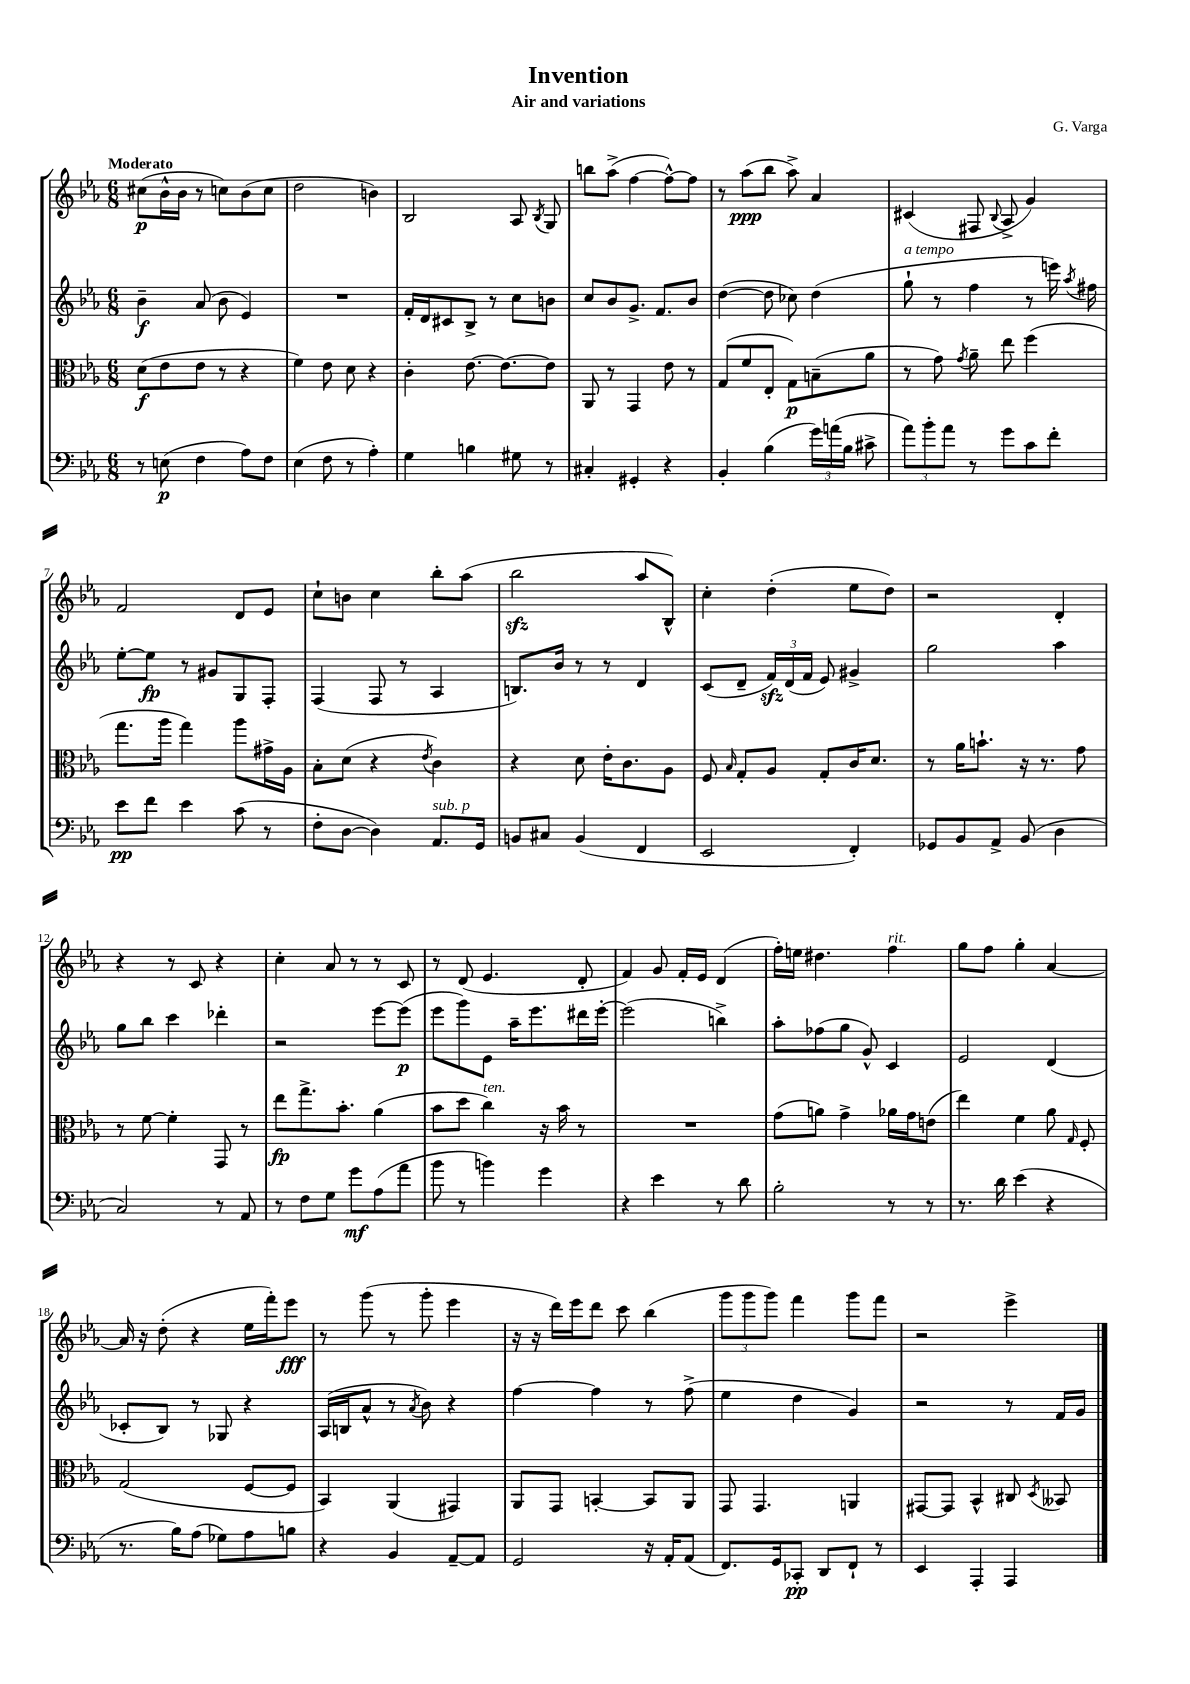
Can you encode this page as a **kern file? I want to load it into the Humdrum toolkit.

**kern	**dynam	**kern	**dynam	**kern	**dynam	**kern	**dynam
*part4	*part4	*part3	*part3	*part2	*part2	*part1	*part1
*staff4	*staff4	*staff3	*staff3	*staff2	*staff2	*staff1	*staff1
*clefF4	*	*clefC3	*	*clefG2	*	*clefG2	*
*k[b-e-a-]	*	*k[b-e-a-]	*	*k[b-e-a-]	*	*k[b-e-a-]	*
*M6/8	*	*M6/8	*	*M6/8	*	*M6/8	*
=1	=1	=1	=1	=1	=1	=1	=1
!	!	!	!	!	!	!LO:TX:a:B:t=Moderato	!
8r	.	(8d\L	f	4b-~\	f	(8cc#X\L	p
(8En\	p	8e-\	.	.	.	16b-^^\L	.
.	.	.	.	.	.	16b-\JJ	.
4F\	.	8e-\J	.	(8a-/	.	8r	.
.	.	8r	.	8b-\	.	8ccn\L)	.
8A-\L)	.	4r	.	4e-/)	.	(8b-\	.
8F\J	.	.	.	.	.	8cc\J	.
=2	=2	=2	=2	=2	=2	=2	=2
(4E-\	.	4f\)	.	2.r	.	2dd\	.
8F\	.	8e-\	.	.	.	.	.
8r	.	8d\	.	.	.	.	.
4A-'\)	.	4r	.	.	.	4bn\)	.
=3	=3	=3	=3	=3	=3	=3	=3
4G\	.	4c'\	.	16f'/LL	.	2B-/	.
.	.	.	.	16d/J	.	.	.
.	.	.	.	8c#X/	.	.	.
4Bn\	.	[8.e-\	.	8B-^/J	.	.	.
.	.	.	.	8r	.	.	.
.	.	8.e-\L_	.	.	.	.	.
8G#X\	.	.	.	8cc\L	.	8A-/	.
.	.	.	.	.	.	8qB-/	.
8r	.	8e-\J]	.	8bn\J	.	8G/	.
=4	=4	=4	=4	=4	=4	=4	=4
4C#X'/	.	8AA-/	.	8cc/L	.	8bbn\L	.
.	.	8r	.	8b-/	.	(8aa-^\J	.
4GG#X'/	.	4GG/	.	8.g^/J	.	[4ff\	.
.	.	.	.	8.f/L	.	.	.
4r	.	8e-\	.	.	.	8ff^^\L_)	.
.	.	8r	.	8b-/J	.	8ff\J]	.
=5	=5	=5	=5	=5	=5	=5	=5
4BB-'/	.	(8G/L	.	([4dd\	.	8r	.
.	.	8f/	.	.	.	(8aa-\L	ppp
(4B-\	.	8E-'/J	.	8dd\]	.	8bb-\J	.
.	.	8G\L)	p	8cc-X\)	.	8aa-^\)	.
24g\LL)	.	(8Bn~\	.	(4dd\	.	4a-/	.
(24an\	.	.	.	.	.	.	.
24B-\JJ	.	.	.	.	.	.	.
8c#X^\	.	8a-\J	.	.	.	.	.
=6	=6	=6	=6	=6	=6	=6	=6
!	!	!	!	!LO:TX:a:i:t=a tempo	!	!	!
12a-\L)	.	8r	.	8gg`\	.	(4c#X/	.
12b-'\	.	.	.	.	.	.	.
.	.	8g\)	.	8r	.	.	.
12a-\J	.	.	.	.	.	.	.
.	.	8qg/	.	.	.	.	.
8r	.	8a-~\	.	4ff\	.	8F#X/	.
.	.	.	.	.	.	8qqB-/	.
8g\L	.	8ee-\	.	.	.	8A-^/	.
8c\	.	(4ff\	.	8r	.	4g/)	.
8f'\J	.	.	.	16eeen\)	.	.	.
.	.	.	.	8qaa-/	.	.	.
.	.	.	.	16ff#X\	.	.	.
!!LO:LB:g=z
=7	=7	=7	=7	=7	=7	=7	=7
8e-\L	pp	8.gg\L	.	[8ee-'\L	.	2f/	.
8f\J	.	.	.	8ee-\J]	fp	.	.
.	.	16aa-\Jk	.	.	.	.	.
4e-\	.	4gg\)	.	8r	.	.	.
.	.	.	.	8g#X/L	.	.	.
(8c\	.	8aa-\L	.	8G/	.	8d/L	.
8r	.	16g#X^\L	.	8F'/J	.	8e-/J	.
.	.	16A-\JJ	.	.	.	.	.
=8	=8	=8	=8	=8	=8	=8	=8
8F'\L	.	8B-'\L	.	(4F/	.	8cc`\L	.
[8D\J	.	(8d\J	.	.	.	8bn\J	.
4D\])	.	4r	.	8F/	.	4cc\	.
.	.	.	.	8r	.	.	.
.	.	8qe-/	.	.	.	.	.
!LO:TX:a:i:t=sub. p	!	!	!	!	!	!	!
8.AA-/L	.	4c\)	.	4A-/	.	8bb-'\L	.
.	.	.	.	.	.	(8aa-\J	.
16GG/Jk	.	.	.	.	.	.	.
=9	=9	=9	=9	=9	=9	=9	=9
8BBn/L	.	4r	.	8.Bn/L)	.	2bb-zz\	.
8C#X/J	.	.	.	.	.	.	.
.	.	.	.	16b-/Jk	.	.	.
(4BB/	.	8d\	.	8r	.	.	.
.	.	16e-'\KL	.	8r	.	.	.
.	.	8.c\	.	.	.	.	.
4FF/	.	.	.	4d/	.	8aa-/L	.
.	.	8A-\J	.	.	.	8B-^^/J)	.
=10	=10	=10	=10	=10	=10	=10	=10
2EE-/	.	8F/	.	(8c/L	.	4cc'\	.
.	.	16qqB-/	.	.	.	.	.
.	.	8G'/L	.	8d~/J	.	.	.
.	.	8A-/J	.	24fzz/LL)	.	(4dd'\	.
.	.	.	.	(24d/	.	.	.
.	.	.	.	24f/JJ	.	.	.
.	.	8G'/L	.	8e-/)	.	.	.
4FF'/)	.	16c/K	.	4g#X^/	.	8ee-\L	.
.	.	8.d/J	.	.	.	.	.
.	.	.	.	.	.	8dd\J)	.
=11	=11	=11	=11	=11	=11	=11	=11
8GG-X/L	.	8r	.	2gg\	.	2r	.
8BB-/	.	16a-\KL	.	.	.	.	.
.	.	8.bn`\J	.	.	.	.	.
8AA-^/J	.	.	.	.	.	.	.
(8BB-/	.	16r	.	.	.	.	.
.	.	8.r	.	.	.	.	.
4D\	.	.	.	4aa-\	.	4d'/	.
.	.	8g\	.	.	.	.	.
!!LO:LB:g=z
=12	=12	=12	=12	=12	=12	=12	=12
2C/)	.	8r	.	8gg\L	.	4r	.
.	.	[8f\	.	8bb-\J	.	.	.
.	.	4f'\]	.	4ccc\	.	8r	.
.	.	.	.	.	.	8c/	.
8r	.	8GG/	.	4ddd-X'\	.	4r	.
8AA-/	.	8r	.	.	.	.	.
=13	=13	=13	=13	=13	=13	=13	=13
8r	.	8ee-\L	fp	2r	.	4cc'\	.
8F\L	.	8.gg^\	.	.	.	.	.
8G\J	.	.	.	.	.	8a-/	.
.	.	8.b-'\J	.	.	.	.	.
8g\L	mf	.	.	.	.	8r	.
(8A-\	.	(4a-\	.	[8eee-\L	.	8r	.
8a-\J	.	.	.	(8eee-\J]	p	8c/	.
=14	=14	=14	=14	=14	=14	=14	=14
8b-\	.	8b-\L	.	8eee-\L	.	8r	.
8r	.	8dd\J	.	8ggg\)	.	(8d/	.
!	!	!LO:TX:a:i:t=ten.	!	!	!	!	!
4bn\)	.	4cc\)	.	8e-\J	.	4.e-/	.
.	.	.	.	16aa-~\KL	.	.	.
.	.	.	.	8.eee-\	.	.	.
4g\	.	16r	.	.	.	.	.
.	.	16b-\	.	.	.	.	.
.	.	8r	.	16ddd#X\L	.	8d'/	.
.	.	.	.	[16eee-'\JJ	.	.	.
=15	=15	=15	=15	=15	=15	=15	=15
4r	.	2.r	.	(2eee-\]	.	4f/)	.
4e-\	.	.	.	.	.	8g/	.
.	.	.	.	.	.	16f'/LL	.
.	.	.	.	.	.	16e-/JJ	.
8r	.	.	.	4bbn^\)	.	(4d/	.
8d\	.	.	.	.	.	.	.
=16	=16	=16	=16	=16	=16	=16	=16
2B-'\	.	(8g\L	.	8aa-'\L	.	16ff'\LL)	.
.	.	.	.	.	.	16een\JJ	.
.	.	8an\J)	.	(8ff-X\	.	4.dd#X\	.
.	.	4g^\	.	8gg\J	.	.	.
.	.	.	.	8g^^/)	.	.	.
!	!	!	!	!	!	!LO:TX:a:i:t=rit.	!
8r	.	16a-X\LL	.	4c/	.	4ff\	.
.	.	16g\J	.	.	.	.	.
8r	.	(8en\J	.	.	.	.	.
=17	=17	=17	=17	=17	=17	=17	=17
8.r	.	4ee-\)	.	2e-/	.	8gg\L	.
.	.	.	.	.	.	8ff\J	.
16d\	.	.	.	.	.	.	.
(4e-\	.	4f\	.	.	.	4gg'\	.
4r	.	8a-\	.	(4d/	.	[4a-/	.
.	.	16qqG/	.	.	.	.	.
.	.	8F'/	.	.	.	.	.
!!LO:LB:g=z
=18	=18	=18	=18	=18	=18	=18	=18
8.r	.	(2G/	.	8c-X'/L	.	16a-/]	.
.	.	.	.	.	.	16r	.
.	.	.	.	8B-/J)	.	(8dd'\	.
16B-\KL)	.	.	.	.	.	.	.
(8A-\J	.	.	.	8r	.	4r	.
8G-X\L)	.	.	.	8G-X/	.	.	.
8A-\	.	[8F/L	.	4r	.	16ee-\LL	.
.	.	.	.	.	.	16fff'\J)	.
8Bn\J	.	8F/J]	.	.	.	8eee-\J	fff
=19	=19	=19	=19	=19	=19	=19	=19
4r	.	4BB-/)	.	(16A-/LL	.	8r	.
.	.	.	.	16Bn/J	.	.	.
.	.	.	.	8a-^^/J	.	(8ggg\	.
4BB-/	.	(4AA-/	.	8r	.	8r	.
.	.	.	.	8qa-/	.	.	.
.	.	.	.	8b-\)	.	8ggg'\	.
[8AA-~/L	.	4GG#X/)	.	4r	.	4eee-\	.
8AA-/J]	.	.	.	.	.	.	.
=20	=20	=20	=20	=20	=20	=20	=20
2GG/	.	8AA-/L	.	[4ff\	.	16r	.
.	.	.	.	.	.	16r	.
.	.	8GG/J	.	.	.	16ddd\LL)	.
.	.	.	.	.	.	16eee-\J	.
.	.	[4BBn'/	.	4ff\]	.	8ddd\J	.
.	.	.	.	.	.	8ccc\	.
16r	.	8BB/L]	.	8r	.	(4bb-\	.
16AA-'/KL	.	.	.	.	.	.	.
(8AA-/J	.	8AA-/J	.	(8ff^\	.	.	.
=21	=21	=21	=21	=21	=21	=21	=21
8.FF/L)	.	8GG/	.	4ee-\	.	12ggg\L	.
.	.	.	.	.	.	12ggg\	.
.	.	4.GG/	.	.	.	.	.
.	.	.	.	.	.	12ggg\J)	.
16GG/k	.	.	.	.	.	.	.
8CC-X'/J	pp	.	.	4dd\	.	4fff\	.
8DD/L	.	.	.	.	.	.	.
8FF`/J	.	4AAn/	.	4g/)	.	8ggg\L	.
8r	.	.	.	.	.	8fff\J	.
=22	=22	=22	=22	=22	=22	=22	=22
4EE-/	.	[8GG#X/L	.	2r	.	2r	.
.	.	8GG#/J]	.	.	.	.	.
4AAA-'/	.	4BB-^^/	.	.	.	.	.
4AAA-/	.	8C#X/	.	8r	.	4eee-^\	.
.	.	8qD/	.	.	.	.	.
.	.	8BB--X/	.	16f/LL	.	.	.
.	.	.	.	16g/JJ	.	.	.
==	==	==	==	==	==	==	==
*-	*-	*-	*-	*-	*-	*-	*-
